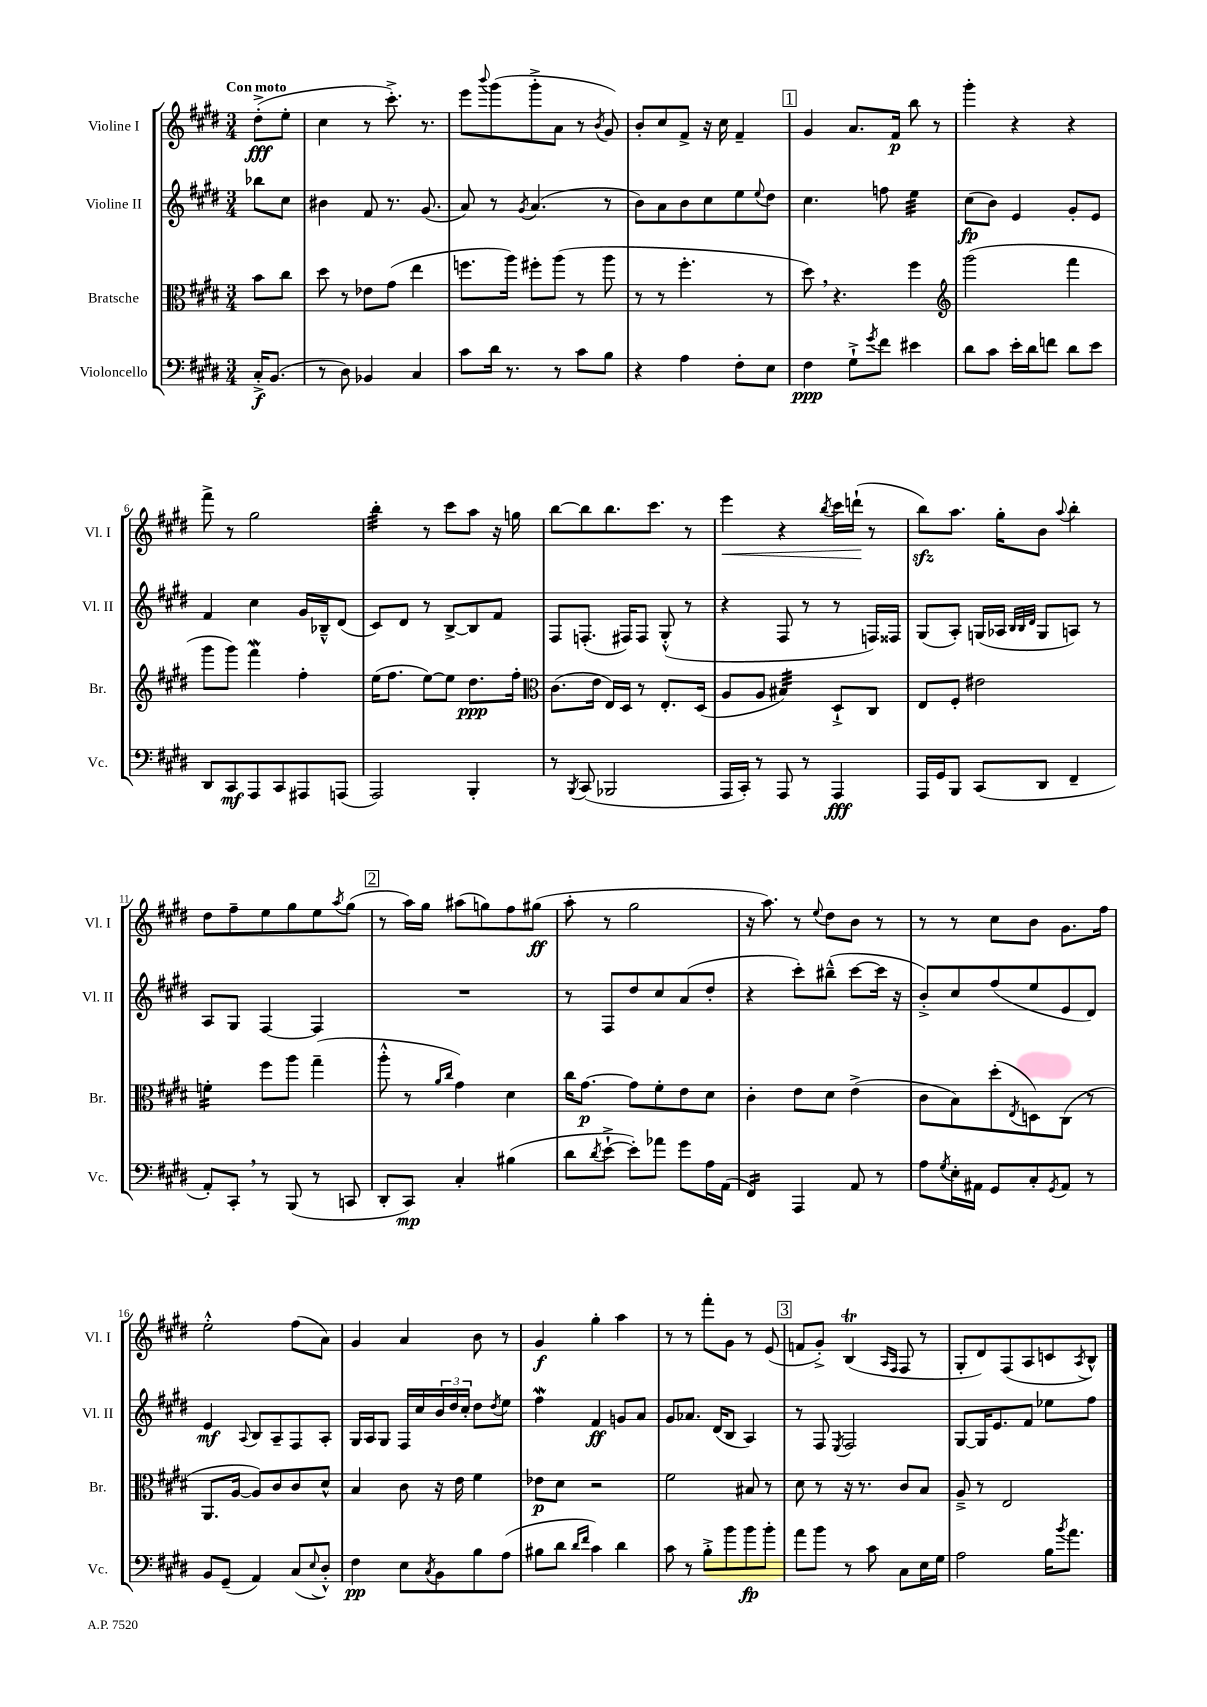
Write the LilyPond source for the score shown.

<<
\new StaffGroup <<
\new Staff = "s0" \with { instrumentName = "Violine I" shortInstrumentName = "Vl. I" } {
    \clef treble \key e \major \numericTimeSignature \time 3/4 \partial 4 \tempo "Con moto"
    dis''8-.->\fff( e''8-. |
    cis''4 r8 cis'''8.-.->) r8. |
    e'''8 \appoggiatura { b'''8 } gis'''8( gis'''8-.-> a'8 r8 \acciaccatura { b'8 } gis'8) |
    b'8-. cis''8 fis'8-> r16 cis''16 fis'4-- |
    \mark \markup { \box "1" } gis'4 a'8. fis'16\p b''8 r8 |
    gis'''4-. r4 r4 |
    fis'''8-> r8 gis''2 |
    b''4:32-. r8 cis'''8 a''8 r16 g''16 |
    b''8~ b''8 b''8. cis'''8. r8 |
    e'''4\< r4 \acciaccatura { b''8 } cis'''16 d'''16-!\!( r8 |
    b''8\sfz) a''8. gis''16-. b'8 \appoggiatura { a''8 } b''4-. |
    dis''8 fis''8-- e''8 gis''8 e''8 \acciaccatura { a''8 } gis''8( |
    \mark \markup { \box "2" } r8 a''16) gis''16 ais''8( g''8) fis''8 gis''8\ff( |
    a''8-. r8 gis''2 |
    r16 a''8.) r8 \appoggiatura { e''8 } dis''8 b'8 r8 |
    r8 r8 cis''8 b'8 gis'8. fis''16 |
    e''2-.-^ fis''8( a'8) |
    gis'4 a'4 b'8 r8 |
    gis'4\f gis''4-. a''4 |
    r8 r8 fis'''8-. gis'8 r8 e'8( |
    \mark \markup { \box "3" } f'8 gis'8-.->) b4\trill( \grace { a16 fis16 } fis8 r8 |
    gis8-. dis'8) fis8( a8 c'8 \acciaccatura { a8 } b8-^) \bar "|." |
}
\new Staff = "s1" \with { instrumentName = "Violine II" shortInstrumentName = "Vl. II" } {
    \clef treble \key e \major \numericTimeSignature \time 3/4 \partial 4
    bes''8 cis''8 |
    bis'4 fis'8 r8. gis'8.( |
    a'8) r8 \acciaccatura { gis'8 } a'4.( r8 |
    b'8) a'8 b'8 cis''8 e''8 \appoggiatura { e''8 } dis''8 |
    \mark \markup { \box "1" } cis''4. f''8 e''4:32 |
    cis''8\fp( b'8) e'4 gis'8-. e'8 |
    fis'4 cis''4 gis'16 bes16---^ dis'8( |
    cis'8) dis'8 r8 b8~-> b8 fis'8 |
    fis8 f8.-.( fis16) fis8 gis8-.-^( r8 |
    r4 fis8 r8 r8 f16) fisis16 |
    gis8( a8-.) g16( aes16 \grace { b32 b32 dis'32 } g8 a8) r8 |
    a8 gis8 fis4~ fis4 |
    \mark \markup { \box "2" } R2. |
    r8 fis8 dis''8 cis''8 a'8( dis''8-. |
    r4 cis'''8-.) bis''8---^( cis'''8~ cis'''16 r16 |
    b'8-.->) cis''8 fis''8( e''8 e'8 dis'8) |
    e'4\mf \appoggiatura { a8 } b8 a8-- fis8 a8-. |
    gis16 a16 gis8 fis16 cis''16 \tuplet 3/2 { b'16 dis''16 cis''16-. } dis''8 \acciaccatura { dis''8 } e''8 |
    fis''4\mordent fis'4\ff g'8 a'8 |
    gis'8 aes'8. dis'16( b8 a4) |
    \mark \markup { \box "3" } r8 fis8 \acciaccatura { e8 } fis2 |
    gis8~ gis16 e'8. fis'8 ees''8 fis''8 \bar "|." |
}
\new Staff = "s2" \with { instrumentName = "Bratsche" shortInstrumentName = "Br." } {
    \clef alto \key e \major \numericTimeSignature \time 3/4 \partial 4
    b'8 cis''8 |
    dis''8 r8 ees'8 gis'8( e''4 |
    f''8. a''16) fis''8-. a''8( r8 a''8 |
    r8 r8 fis''4.-. r8 |
    \mark \markup { \box "1" } dis''8) \breathe r4. fis''4 |
    \clef treble gis'''2( fis'''4 |
    gis'''8 gis'''8) fis'''4\mordent fis''4-. |
    e''16( fis''8. e''8~) e''8 dis''8.\ppp fis''16-. |
    \clef alto cis'8.( e'16 e16) dis16 r8 e8.-. dis16( |
    a8 a8 bis4:32) dis8-!-> cis8 |
    e8 fis8-. eis'2 |
    f'4:16-. fis''8 a''8 gis''4--( |
    \mark \markup { \box "2" } a''8-.-^ r8 \grace { a'16 cis''16 } gis'4) dis'4 |
    cis''16 gis'8.~\p gis'8 fis'8-. e'8 dis'8 |
    cis'4-. e'8 dis'8 e'4->( |
    cis'8 b8) dis''8-.( \acciaccatura { e8 } d8) cis8( r8 |
    a,8. a16~ a8) cis'8 cis'8 dis'8-^ |
    b4 cis'8 r16 e'16 fis'4 |
    ees'8\p dis'8 r2 |
    fis'2 bis8 r8 |
    \mark \markup { \box "3" } dis'8 r8 r16 r8. cis'8 b8 |
    a8---> r8 e2 \bar "|." |
}
\new Staff = "s3" \with { instrumentName = "Violoncello" shortInstrumentName = "Vc." } {
    \clef bass \key e \major \numericTimeSignature \time 3/4 \partial 4
    cis16-.->\f b,8.( |
    r8 dis8) bes,4 cis4 |
    cis'8 dis'16 r8. r8 cis'8 b8 |
    r4 a4 fis8-. e8 |
    \mark \markup { \box "1" } fis4\ppp gis8-!-> \acciaccatura { gis'8 } fis'8 eis'4 |
    dis'8 cis'8 e'16-. dis'16 f'8 dis'8 e'8 |
    dis,8 cis,8\mf a,,8 cis,8 ais,,8 a,,8( |
    a,,2) b,,4-. |
    r8 \acciaccatura { b,,8 } cis,8( bes,,2 |
    a,,16 cis,16-.) r8 a,,8 r8 a,,4\fff |
    a,,16 gis,16 b,,8 cis,8( dis,8 fis,4-- |
    a,8-.) cis,8-. \breathe r8 b,,8( r8 c,8 |
    \mark \markup { \box "2" } dis,8-. cis,8\mp) cis4-. bis4( |
    dis'8 \acciaccatura { dis'8 } e'8~-!-> e'8-.) aes'8 gis'8 a16 a,16( |
    fis,4:16) a,,4 a,8 r8 |
    a8 \acciaccatura { gis8 } e16-. ais,16 gis,8 cis8-. \acciaccatura { gis,8 } ais,8 r8 |
    b,8 gis,8--( a,4) cis8( \appoggiatura { e8 } dis8-.-^) |
    fis4\pp e8 \acciaccatura { cis8 } b,8 b8 a8( |
    bis8 dis'8 \grace { dis'16 fis'16 } cis'4) dis'4 |
    cis'8 r8 b8-.-> b'8 b'8\fp b'8-. |
    \mark \markup { \box "3" } a'8 b'8 r8 cis'8 cis8 e16 gis16 |
    a2 b16 \acciaccatura { b'8 } a'8. \bar "|." |
}
>>
>>
